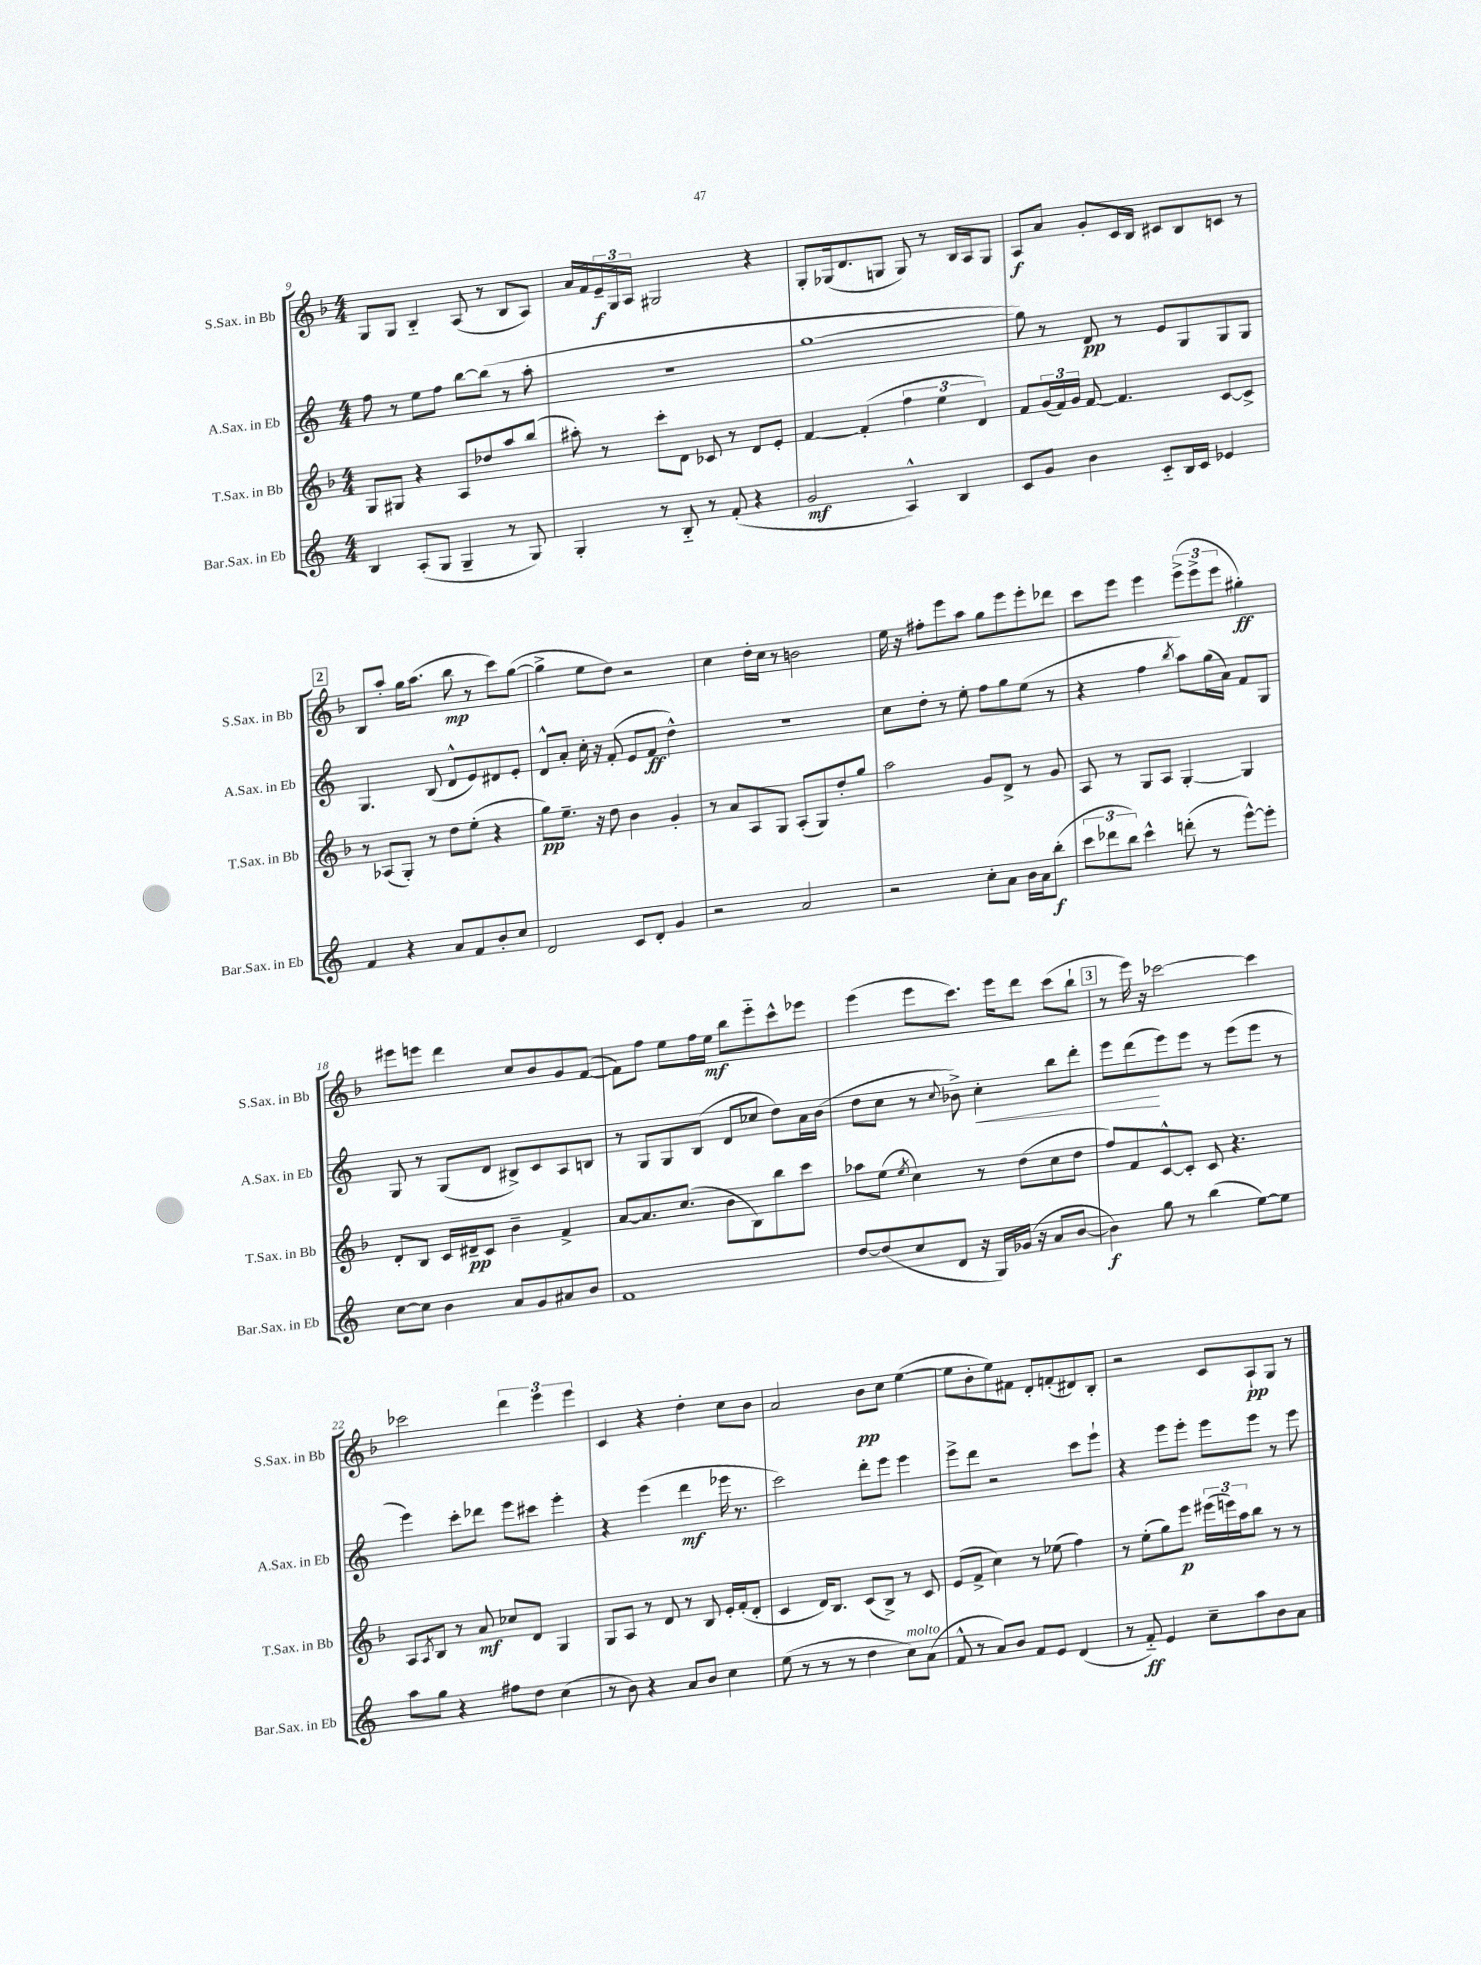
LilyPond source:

<<
\new StaffGroup <<
\new Staff = "s0" \with { instrumentName = "S.Sax. in Bb" shortInstrumentName = "S.Sax. in Bb" } {
    \clef treble \key f \major \numericTimeSignature \time 4/4
    g8 g8 bes4-_ a8( r8 bes8 a8) |
    a'16 f'16 \tuplet 3/2 { e'16--\f g16 a16 } gis2 r4 |
    g8-. ges16( d'8. g8 g8) r8 bes16 a16 g8 |
    a8\f a'8 g'8-. c'16 bes16 cis'8 bes8 c'8 r8 |
    \mark \markup { \box "2" } bes8 a''8-. g''16 a''8.( bes''8\mp r8 c'''8) g''8~( |
    g''4-> e''8 d''8) r2 |
    c''4 d''16-. c''16 r8 b'2 |
    e''16 r16 fis''8-. e'''8 a''8 g''8 e'''8 e'''8-. des'''8 |
    c'''8 e'''8 e'''4 \tuplet 3/2 { e'''8->( e'''8-> e'''8 } gis''4-.\ff) |
    eis'''8 e'''8 d'''4 c''8 bes'8 g'8 f'8~( |
    f'8) f''8 e''8 f''16 e''16\mf bes''8 e'''8-_ c'''8-^ ees'''8 |
    e'''4( e'''8 c'''8.) e'''16 d'''8 c'''8( bes''8-! |
    \mark \markup { \box "3" } r8 e'''16) r16 ces'''2~ ces'''4 |
    ces'''2 \tuplet 3/2 { d'''4 e'''4 e'''4 } |
    c'4 r4 d''4-. c''8 bes'8 |
    a'2 bes'8\pp c''8 e''4~( |
    e''8 bes'8-. e''8) fis'8 d'8-. f'8-.( dis'8) bes8-. |
    r2 c'8 a8-!\pp g8 r8 \bar "|." |
}
\new Staff = "s1" \with { instrumentName = "A.Sax. in Eb" shortInstrumentName = "A.Sax. in Eb" } {
    \clef treble \key c \major \numericTimeSignature \time 4/4
    f''8 r8 e''8 f''8 b''8~ b''8( r8 a''8-. |
    R1 |
    g''1~ |
    g''8) r8 d'8\pp r8 e'8 g8 g8 g8 |
    \mark \markup { \box "2" } g4. b8( d'8-^ e'8) dis'8 e'8-. |
    d'8-^ a'8-. c''16-. r16 f'8-.( e'8 f'8\ff d''4-^) |
    R1 |
    c''8 d''8-. r8 e''8-. f''8 g''8 e''8( r8 |
    r4 f''4 \acciaccatura { b''8 } a''8) g''16( a'16) f'8 g8 |
    g8 r8 g8( d'8 bis8->) c'8 a8 b8 |
    r8 g8 g8 b8( d'8 ces''8 d''8) a'16 b'16( |
    d''8 c''8 r8 \appoggiatura { c''8 } bes'8->) c''4-.\< b''8 d'''8-. |
    \mark \markup { \box "3" } e'''8 d'''8\!( e'''8) e'''8 r8 e'''8( e'''8 r8 |
    e'''4) c'''8-. des'''8 e'''8 cis'''8 e'''4-. |
    r4 e'''4( d'''4\mf ees'''16 r8. |
    c'''2) d'''8-. e'''8 e'''4 |
    e'''8-> d'''8 r2 c'''8 e'''8-! |
    r4 e'''8 e'''8-. e'''8 e'''8 r8 e'''8 \bar "|." |
}
\new Staff = "s2" \with { instrumentName = "T.Sax. in Bb" shortInstrumentName = "T.Sax. in Bb" } {
    \clef treble \key f \major \numericTimeSignature \time 4/4
    g8 gis8 r4 a8 des''8 a''8 bes''8( |
    ais''8-.) r8 c'''8-. d'8 ces'8 r8 d'8 e'8-. |
    f'4~ f'4-.( \tuplet 3/2 { f''4 e''4 d'4) } |
    f'8 \tuplet 3/2 { g'16( f'16) g'16 } f'8~ f'4. c'8~ c'8-> |
    \mark \markup { \box "2" } r8 aes8( g8-.) r8 d''8 e''8-.( r4 |
    g''8\pp) e''8.-- r16 d''8 bes'4 g'4-. |
    r8 a'8 a8 g8 a8-.( g8) d''8-. g''8 |
    a''2 g'8 d'8-> r8 g'8 |
    a8 r8 g8 a8 g4~-. g4 |
    d'8-. bes8 c'16 dis'16--\pp c'8 bes'4-- f'4-> |
    a'8~ a'8. c''8.( bes'8 bes8) bes''8 c'''8 |
    aes''8 e''8( \acciaccatura { e''8 } c''4) r8 d''8( c''8 d''8 |
    \mark \markup { \box "3" } f''8) f'8 c'8~-^ c'8-. c'8 r4. |
    a8 \acciaccatura { a8 } bes8 r8 a'8\mf ces''8 d'8 g4 |
    g8 a8 r8 d'8 r8 bes8 e'16-. f'16-.( d'8-. |
    c'4 d'16) bes8. c'8( bes8->) r8 c'8 |
    e'8( f'8-> c''4) r8 ees''8( f''4) |
    r8 e''8-.( g''8) e'''8\p \tuplet 3/2 { eis'''16( e'''16) a''16 } bes''8 r8 r8 \bar "|." |
}
\new Staff = "s3" \with { instrumentName = "Bar.Sax. in Eb" shortInstrumentName = "Bar.Sax. in Eb" } {
    \clef treble \key c \major \numericTimeSignature \time 4/4
    b4 a8-.( g8 g4-- r8 g8) |
    g4-. r8 b8-_ r8 f'8-.( r4 |
    g'2\mf a4-^) b4 |
    c'8 g'8 b'4 c'8-_ b16 c'16 ees'4 |
    \mark \markup { \box "2" } f'4 r4 a'8 f'8 b'8-. c''8 |
    d'2 c'8 d'8-. g'4 |
    r2 a'2 |
    r2 c''8-. a'8 b'16 a'16 b''8-.\f( |
    \tuplet 3/2 { c'''8 des'''8 b''8) } c'''4-^ d'''8-.( r8 e'''8~-^) e'''8-. |
    c''8~ c''8 b'4 a'8 g'8 ais'8 b'8 |
    f'1 |
    d''8~ d''8( c''8 d'8 r16 g16) ges'16( r16 a'8 b'8~ |
    \mark \markup { \box "3" } b'4\f) g''8 r8 b''4( e''8~) e''8 |
    a''8 g''8 r4 fis''8 d''8 c''4( |
    r8 b'8) r4 a'8 b'8 c''4 |
    e''8( r8 r8 r8 d''4 c''8^\markup { \italic "molto" }) a'8( |
    f'8-^ r8 a'8) b'8 f'8 e'8 d'4( |
    r8 f'8-_\ff) e'4 c''8-- a''8 b'8 a'8 \bar "|." |
}
>>
>>
\layout { \context { \Score currentBarNumber = #9 } }
